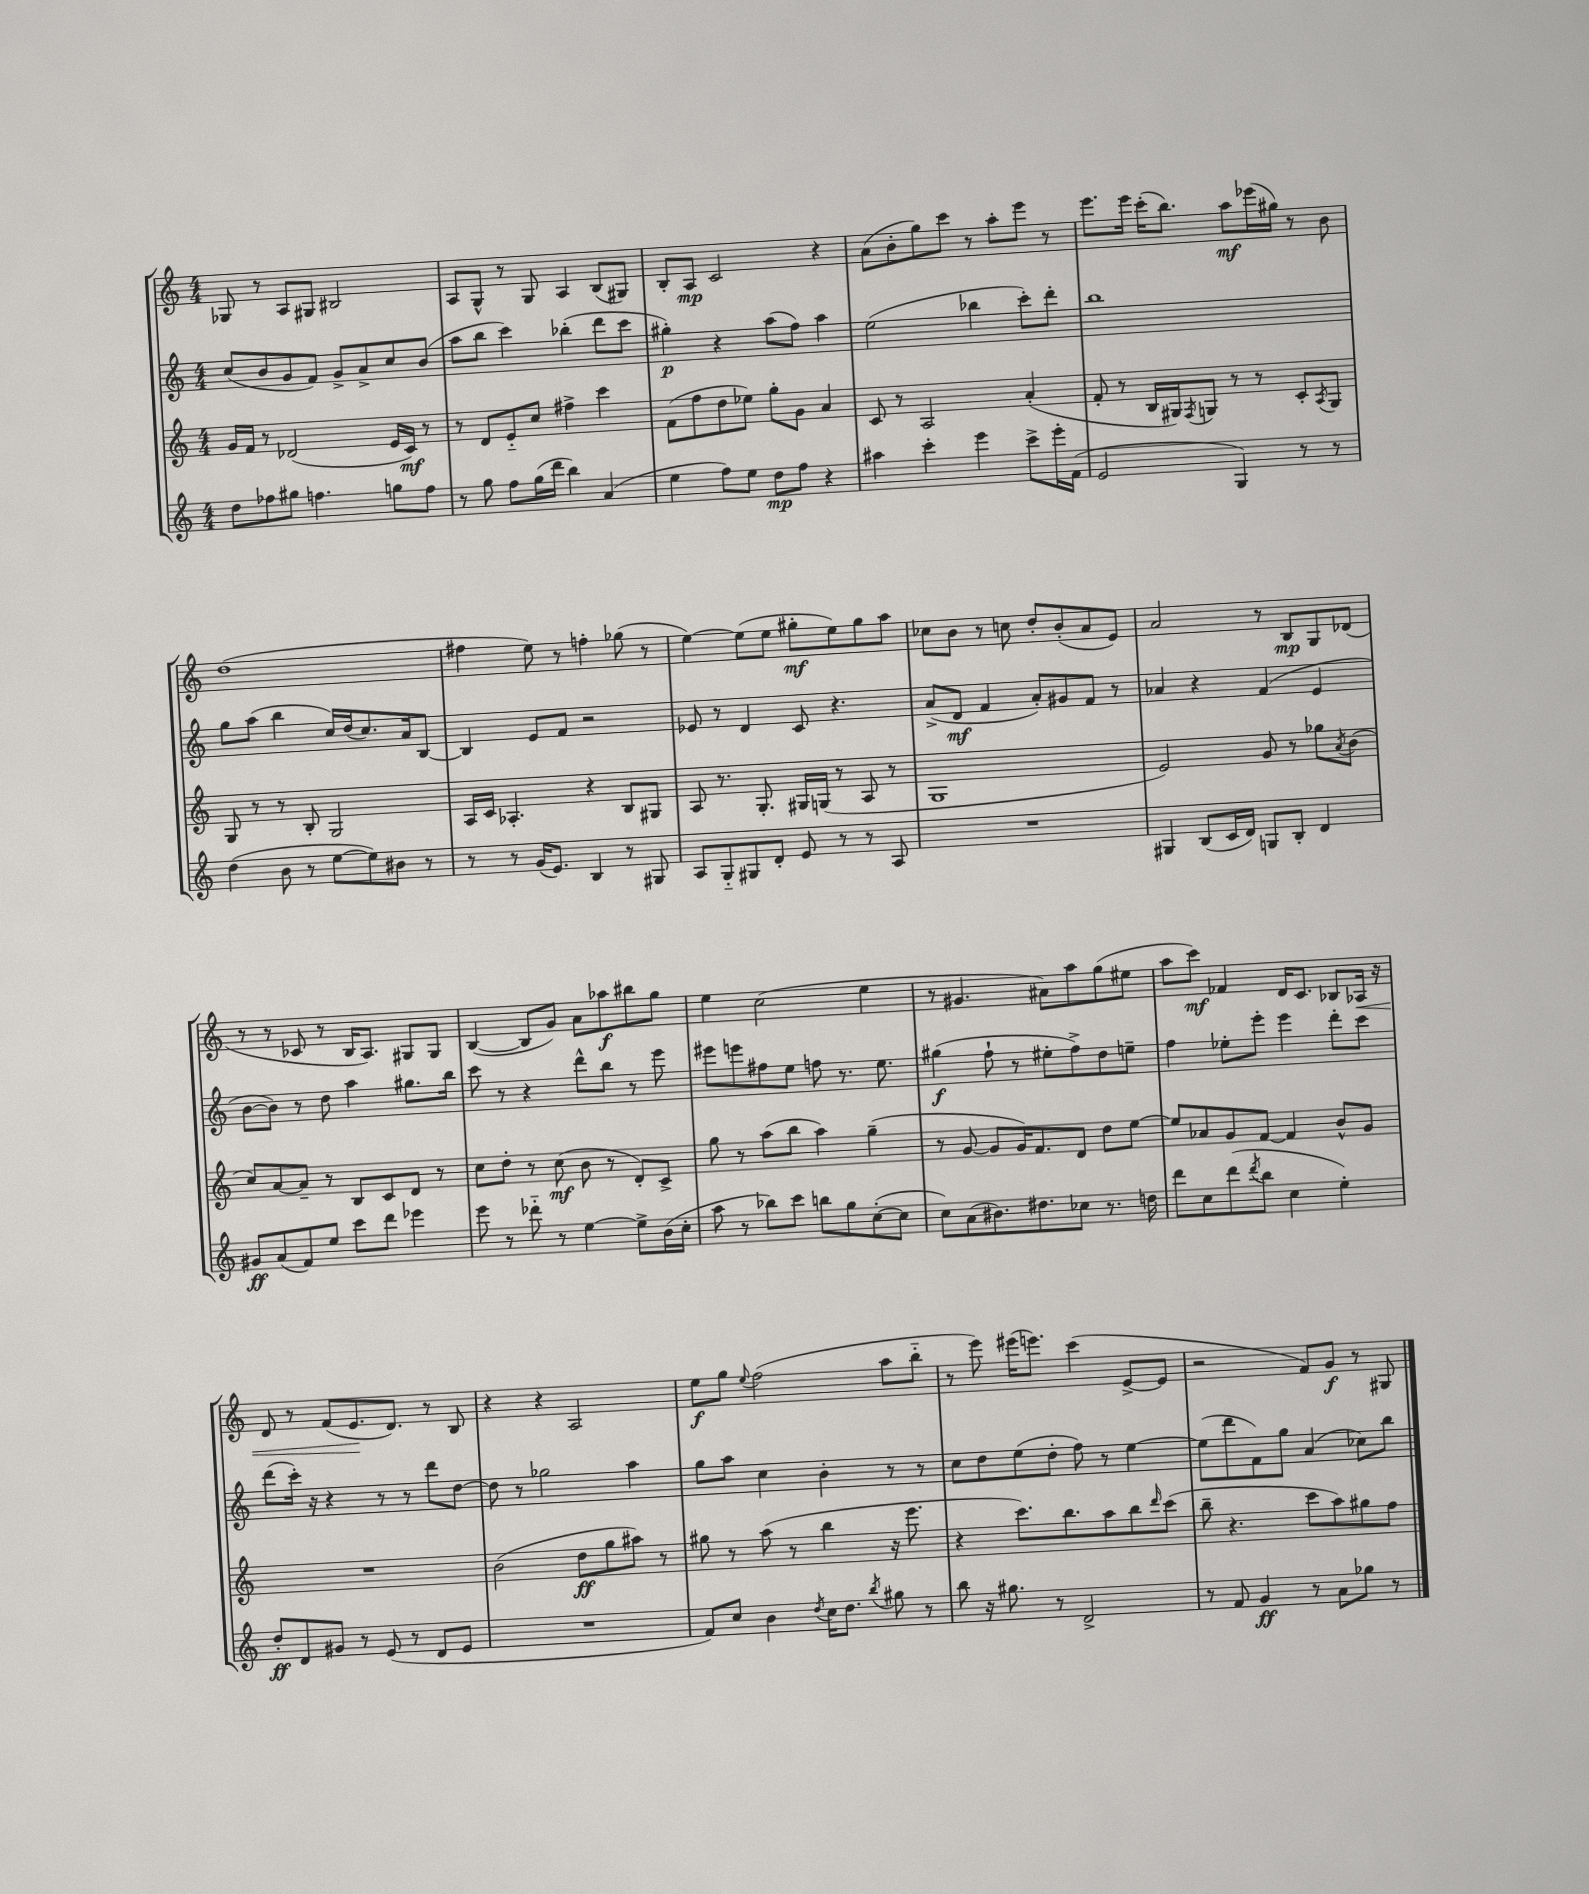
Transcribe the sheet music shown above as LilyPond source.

<<
\new StaffGroup <<
\new Staff = "s0" {
    \clef treble \key c \major \numericTimeSignature \time 4/4
    ges8 r8 a8 gis8 bis2 |
    a8 g8-^ r8 g8 a4 b8( gis8) |
    b8-. a8\mp c'2 r4 |
    a'8( b'8-. g''8) c'''8 r8 a''8-. e'''8 r8 |
    e'''8. e'''16 c'''16-.( b''8.) a''8\mf ees'''16( gis''16) r8 b'8 |
    d''1( |
    fis''4 e''8) r8 f''4-. ges''8( r8 |
    e''4~) e''8( e''8 gis''8-.\mf e''8) gis''8 a''8 |
    ces''8 b'8 r8 c''8 d''8-. b'8-.( a'8 e'8) |
    a'2 r8 b8\mp g8 des'8( |
    r8 r8 ces'8 r8 b16 a8.) gis8 gis8 |
    b4~( b8 g'8) a'8 aes''8\f bis''8 g''8 |
    e''4 c''2( e''4 |
    r8 gis'4. ais'8) a''8 g''8( eis''8 |
    a''8 c'''8\mf) fes'4 d'16 c'8. bes8 aes16\< r16 |
    d'8 r8 f'8( e'8.\! d'8.) r8 b8 |
    r4 r4 a2 |
    e''8\f g''8 \appoggiatura { e''8 } f''2( a''8 b''8-_ |
    r8 e'''8) eis'''16( e'''8.) c'''4( e'8~-> e'8 |
    r2 f'8) g'8\f r8 gis8 \bar "|." |
}
\new Staff = "s1" {
    \clef treble \key c \major \numericTimeSignature \time 4/4
    c''8( b'8 g'8 f'8) g'8-> a'8-> c''8 b'8( |
    a''8 b''8 c'''4) bes''4-.( d'''8 c'''8 |
    gis''4-.\p) r4 a''8( f''8) a''4 |
    e''2( bes''4 c'''8-.) d'''8-. |
    b''1 |
    g''8 a''8( b''4 c''16) d''16( c''8.) a'16 b8~ |
    b4 e'8 f'8 r2 |
    ees'8 r8 d'4 c'8 r4. |
    a'8->( d'8\mf f'4 a'8-.) gis'8 f'8 r8 |
    aes'4 r4 f'4( e'4 |
    b'8~ b'8) r8 d''8 a''4 gis''8. b''16 |
    c'''8 r8 r4 d'''8-^ b''8 r8 e'''8 |
    eis'''8 e'''8 fis''8 e''8 f''8 r8. e''8. |
    gis''4\f( f''8-! r8 eis''8-. f''8->) d''8 e''8-- |
    f''4 ees''8-. e'''8-. e'''4 d'''8-. c'''8 |
    d'''8( c'''16-.) r16 r4 r8 r8 d'''8 d''8~ |
    d''8 r8 ges''2 a''4 |
    g''8 a''8 c''4 b'4-. r8 r8 |
    c''8 d''8 e''8( d''8-. f''8) r8 e''4~ |
    e''8( d'''8 f'8) g''8 a'4( ces''8) b''8 \bar "|." |
}
\new Staff = "s2" {
    \clef treble \key c \major \numericTimeSignature \time 4/4
    g'16 f'16 r8 des'2( e'16 c'16\mf) r8 |
    r8 d'8 e'8-_ c''8 fis''4-> c'''4 |
    f'8( f''8 d''8 ees''8) g''8-. g'8 a'4 |
    c'8 r8 a2 a'4-.( |
    f'8-. r8 b16 gis16) \acciaccatura { f8 } g8 r8 r8 c'8-. \acciaccatura { a8 } g8 |
    g8 r8 r8 b8-. g2 |
    a16 c'16 aes4.-. r4 b8 gis8 |
    a8 r8. g8.-. gis16 g16( r8 a8 r8 |
    g1 |
    e'2) g'8 r8 ges''8 \acciaccatura { a'8 } b'8( |
    c''8) a'8~ a'8-- r8 b8 c'8 d'8 r8 |
    c''8 d''8-. r8 c''8\mf( b'8 r8 d'8-.) c'8-> |
    g''8 r8 a''8( b''8 a''4) g''4--( |
    r8 g'8~ g'8 g'16) f'8. d'8 d''8 e''8~ |
    e''8 aes'8 g'8 f'8~ f'4 b'8-^ g'8 |
    R1 |
    b'2( d''8\ff g''8 ais''8) r8 |
    gis''8 r8 a''8( r8 b''4 r16 e'''8. |
    r4 c'''8.) b''8. a''8 b''8 \grace { d'''16 } c'''8( |
    b''8-- r4. c'''8 a''8) gis''8 f''8 \bar "|." |
}
\new Staff = "s3" {
    \clef treble \key c \major \numericTimeSignature \time 4/4
    d''8 fes''8 gis''8 f''4. g''8 f''8 |
    r8 g''8 f''8 g''16( d'''16 b''4) a'4( |
    e''4 f''8) e''8 d''8\mp f''8 r4 |
    ais''4 c'''4-. e'''4 c'''8-> e'''16-. f'16( |
    e'2 g4) r8 r8 |
    d''4( b'8 r8 e''8~ e''8) bis'8 r8 |
    r8 r8 g'16( e'8.) b4 r8 gis8 |
    a8 g8-_ gis8 d'8-. e'8 r8 r8 a8 |
    R1 |
    gis4 b8( c'16 d'16) g8 b8-. d'4 |
    gis'8\ff a'8( f'8) e''8 c'''8 d'''8 ees'''4 |
    e'''8 r8 des'''8-_ r8 e''4~ e''8-> b'16( c''16-. |
    a''8 r8 bes''8) c'''8 b''8 g''8 c''8~-.( c''8 |
    c''8) a'8( bis'8.) dis''8. ces''8 r8. d''16 |
    d'''8 c''8 d'''8( \acciaccatura { d'''8 } b''8 c''4 e''4-.) |
    d''8-.\ff d'8 gis'8 r8 e'8( r8 d'8 e'8 |
    R1 |
    f'8) c''8 b'4 \acciaccatura { d''8 } c''16 d''8. \acciaccatura { b''8 } gis''8 r8 |
    b''8 r16 gis''8. r8 d'2-> |
    r8 f'8 g'4\ff r8 a'8 ges''8 r8 \bar "|." |
}
>>
>>
\layout { \context { \Score \remove "Bar_number_engraver" } }
